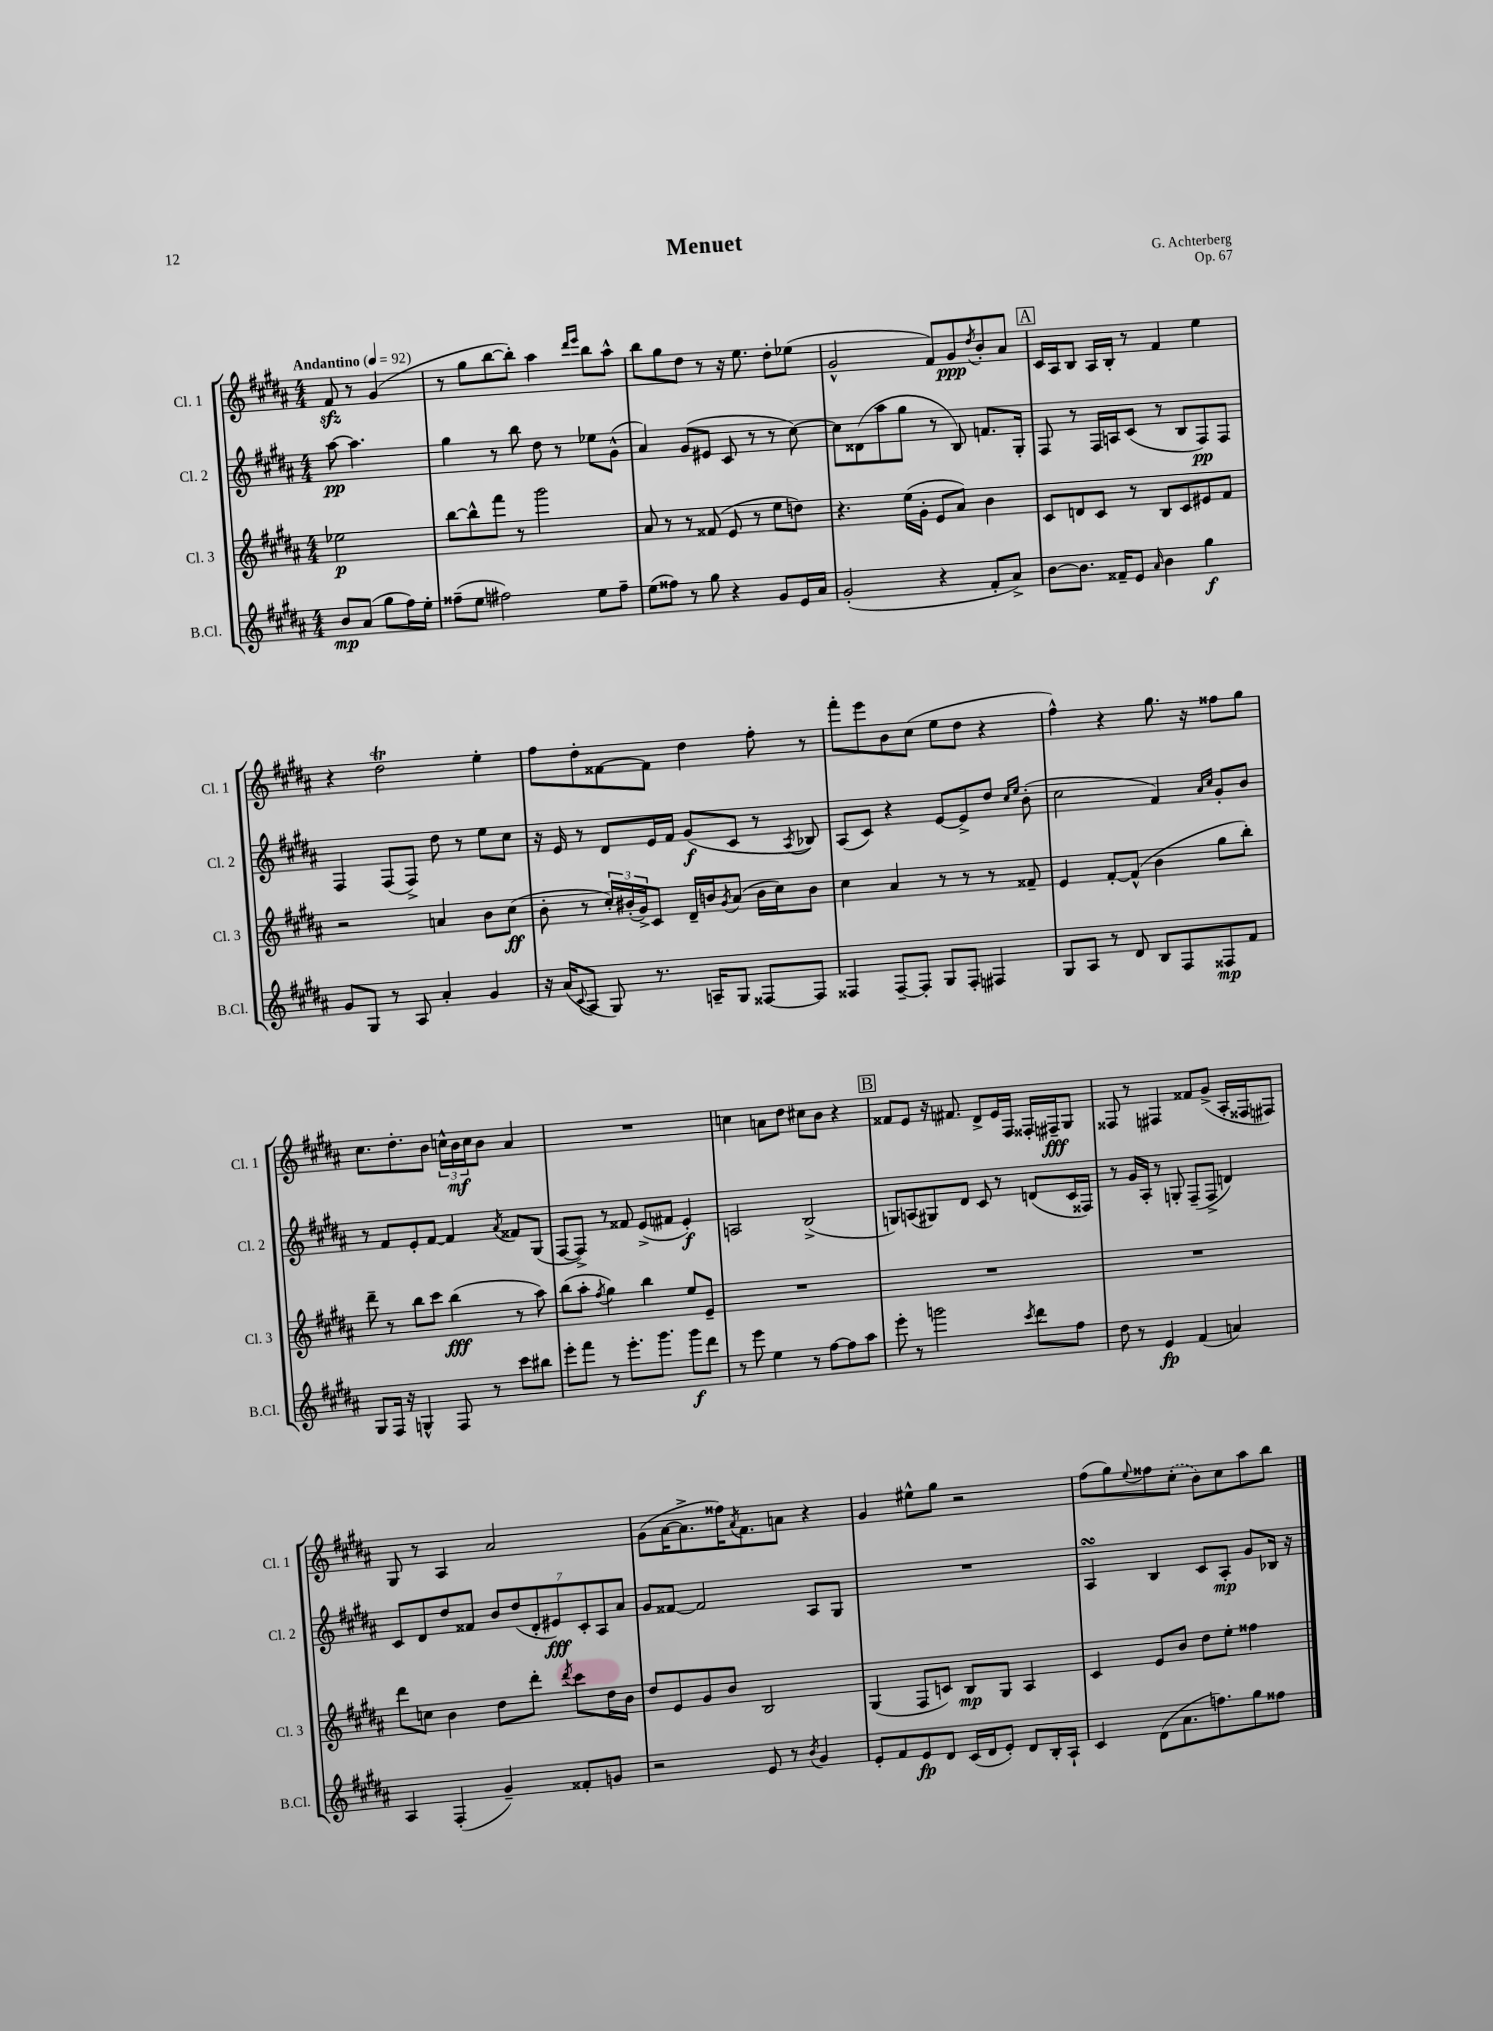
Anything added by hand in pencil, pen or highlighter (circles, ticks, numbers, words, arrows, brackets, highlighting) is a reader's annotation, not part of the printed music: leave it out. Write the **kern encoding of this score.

**kern	**dynam	**kern	**dynam	**kern	**dynam	**kern	**dynam
*part4	*part4	*part3	*part3	*part2	*part2	*part1	*part1
*staff4	*staff4	*staff3	*staff3	*staff2	*staff2	*staff1	*staff1
*I"B.Cl.	*	*I"Cl. 3	*	*I"Cl. 2	*	*I"Cl. 1	*
*I'B.Cl.	*	*I'Cl. 3	*	*I'Cl. 2	*	*I'Cl. 1	*
*clefG2	*	*clefG2	*	*clefG2	*	*clefG2	*
*k[f#c#g#d#a#]	*	*k[f#c#g#d#a#]	*	*k[f#c#g#d#a#]	*	*k[f#c#g#d#a#]	*
*M4/4	*	*M4/4	*	*M4/4	*	*M4/4	*
*MM92	*	*MM92	*	*MM92	*	*MM92	*
=	=	=	=	=	=	=	=
!	!	!	!	!	!	!LO:TX:a:B:t=Andantino	!
8b/L	mp	2ee-X\	p	[8aa#\	pp	8f#zz/	.
(8a#/J	.	.	.	4.aa#\]	.	8r	.
8gg#\L	.	.	.	.	.	(4g#/	.
16ff#\L)	.	.	.	.	.	.	.
16ee'\JJ	.	.	.	.	.	.	.
=1	=1	=1	=1	=1	=1	=1	=1
(8ff##X~\L	.	[8bb\L	.	4gg#\	.	8r	.
8ee\J	.	8bb^^\]	.	.	.	8gg#\L	.
2ff#X\)	.	8fff#\J	.	8r	.	[8bb\	.
.	.	8r	.	8bb\	.	8bb'\J])	.
.	.	2ggg#\	.	8dd#\	.	4aa#\	.
.	.	.	.	8r	.	.	.
.	.	.	.	.	.	16qqddd#/LL	.
.	.	.	.	.	.	16qqeee/JJ	.
8ee\L	.	.	.	8ee-X\L	.	8bb\L	.
8ff#~\J	.	.	.	(8g#^^\J	.	8aa#^^\J	.
=2	=2	=2	=2	=2	=2	=2	=2
(8ee\L	.	8a#/	.	4a#/)	.	8bb\L	.
8ff##X\J)	.	8r	.	.	.	8gg#\	.
8r	.	8r	.	(8g#/L	.	8dd#\J	.
8gg#\	.	(8f##X/	.	8e#X/J	.	8r	.
4r	.	8e/	.	8c#/	.	16r	.
.	.	.	.	.	.	8.ee\	.
.	.	8r	.	8r	.	.	.
8g#/L	.	8ee\L	.	8r	.	8dd#'\L	.
16e/L	.	8ddn\J)	.	[8cc#\)	.	(8ee-X\J	.
16a#/JJ	.	.	.	.	.	.	.
=3	=3	=3	=3	=3	=3	=3	=3
(2g#'/	.	4.r	.	8cc#\L]	.	2g#^^/	.
.	.	.	.	(8d##X\	.	.	.
.	.	.	.	8aa#\	.	.	.
.	.	(16ee\LL	.	8gg#\J	.	.	.
.	.	16g#'\JJ	.	.	.	.	.
4r	.	8e/L	.	8r	.	8f#/L)	.
.	.	8a#/J)	.	8B/)	.	8g#/	ppp
.	.	.	.	.	.	8qdd#/	.
8f#'/L	.	4b\	.	8.fn/L	.	8b'/	.
8a#^/J)	.	.	.	.	.	8a#/J	.
.	.	.	.	16G#'/Jk	.	.	.
!!LO:REH:place=s1:t=A
=4	=4	=4	=4	=4	=4	=4	=4
[8b\L	.	8c#/L	.	8F#/	.	16c#/LL	.
.	.	.	.	.	.	16A#/J	.
8.b\J]	.	8dn/	.	8r	.	8B/J	.
.	.	8c#/J	.	16F#/LL	.	16A#/LL	.
16f##X~/KL	.	.	.	16An/J	.	16B'/JJ	.
8e/J	.	8r	.	(8c#/J	.	8r	.
16qqa#/	.	.	.	.	.	.	.
4b\	.	8B/L	.	8r	.	4f#/	.
.	.	8c#/	.	8B/L	.	.	.
4gg#\	f	8e#X/	.	8F#/)	pp	4ee\	.
.	.	8f#/J	.	8F#/J	.	.	.
!!LO:LB:g=z
=5	=5	=5	=5	=5	=5	=5	=5
8g#/L	.	2r	.	4F#/	.	4r	.
8G#/J	.	.	.	.	.	.	.
8r	.	.	.	(8F#/L	.	2dd#t\	.
8A#/	.	.	.	8F#^/J)	.	.	.
4a#'/	.	4an/	.	8dd#\	.	.	.
.	.	.	.	8r	.	.	.
4g#/	.	8b\L	.	8ee\L	.	4ee'\	.
.	.	(8cc#\J	ff	8cc#\J	.	.	.
=6	=6	=6	=6	=6	=6	=6	=6
16r	.	8b'\	.	16r	.	8ff#\L	.
(16a#/KL	.	.	.	16e/	.	.	.
8qqc#/	.	.	.	.	.	.	.
8A#/J	.	8r	.	8r	.	8dd#'\	.
8G#/)	.	24cc#'/LL)	.	8d#/L	.	[8f##X\	.
.	.	(24b#X'/	.	.	.	.	.
.	.	24g#^/J)	.	.	.	.	.
8.r	.	8c#/J	.	16e/L	.	8f##\J]	.
.	.	.	.	16f#/JJ	.	.	.
.	.	16d#~/LL	.	(8g#/L	f	4dd#\	.
16An~/KL	.	16bn/J	.	.	.	.	.
.	.	8qg#/	.	.	.	.	.
8G#/J	.	(8a#/J	.	8c#/J	.	.	.
[8F##X/L	.	16b\LL	.	8r	.	8ff#'\	.
.	.	16cc#\J)	.	.	.	.	.
.	.	.	.	8qA#/	.	.	.
8F##/J]	.	8b\J	.	8B-X/)	.	8r	.
=7	=7	=7	=7	=7	=7	=7	=7
4F##X/	.	4cc#\	.	(8A#/L	.	8fff#'\L	.
.	.	.	.	8c#/J)	.	8eee\	.
[8F##~/L	.	4a#/	.	4r	.	8b\	.
8F##'/J]	.	.	.	.	.	(8cc#\J	.
8G#/L	.	8r	.	[8e/L	.	8ee\L	.
8F##'/J	.	8r	.	8e^/]	.	8dd#\J	.
4F#X/	.	8r	.	8dd#/J	.	4r	.
.	.	.	.	16qqcc#/LL	.	.	.
.	.	.	.	16qqee/JJ	.	.	.
.	.	8f##X~/	.	(8b'\	.	.	.
=8	=8	=8	=8	=8	=8	=8	=8
8G#/L	.	4e/	.	2cc#\	.	4ff#^^\)	.
8A#/J	.	.	.	.	.	.	.
8r	.	[8f#'/L	.	.	.	4r	.
8d#/	.	(8f#^^/J]	.	.	.	.	.
8B/L	.	4b\	.	4f#/)	.	8.gg#\	.
8F#/	.	.	.	.	.	.	.
.	.	.	.	.	.	16r	.
.	.	.	.	16qqa#/LL	.	.	.
.	.	.	.	16qqcc#/JJ	.	.	.
8F##X/	mp	8gg#\L	.	8g#'/L	.	8ff##X\L	.
8f#/J	.	8bb'\J)	.	8b/J	.	8gg#\J	.
!!LO:LB:g=z
=9	=9	=9	=9	=9	=9	=9	=9
8G#/L	.	8ddd#~\	.	8r	.	8.cc#\L	.
16F#/Jk	.	8r	.	8f#/L	.	.	.
16r	.	.	.	.	.	8.dd#'\	.
4Gn^^/	.	8bb\L	.	8e'/	.	.	.
.	.	8ccc#\J	.	[8f#/J	.	8b\J	.
8F#/	.	(4bb\	fff	4f#/]	.	24ccn^^\LL	.
.	.	.	.	.	.	24b\	mf
.	.	.	.	.	.	24cc\J	.
8r	.	.	.	.	.	8b\J	.
.	.	.	.	8qa#/	.	.	.
8ccc#\L	.	8r	.	8f##X/L	.	4a#/	.
8bb#X\J	.	8aa#\)	.	(8G#/J	.	.	.
=10	=10	=10	=10	=10	=10	=10	=10
8eee'\L	.	(8bb\L	.	[8F#/L	.	1r	.
8fff#\J	.	8aa#'\J	.	8F#^/J])	.	.	.
.	.	8qff#/	.	.	.	.	.
8r	.	4gg#\)	.	8r	.	.	.
8.eee'\L	.	.	.	8f##X/	.	.	.
.	.	4bb\	.	(8e^/L	.	.	.
8.ggg#\J	.	.	.	.	.	.	.
.	.	.	.	8f#X/J	.	.	.
8ggg#\L	f	8ee/L	.	4e'/)	f	.	.
8ddd#\J	.	8e~/J	.	.	.	.	.
=11	=11	=11	=11	=11	=11	=11	=11
8r	.	1r	.	2An/	.	4ccn\	.
8eee\	.	.	.	.	.	.	.
4ee\	.	.	.	.	.	8an\L	.
.	.	.	.	.	.	8dd#\J	.
8r	.	.	.	(2B^/	.	8cc#X\L	.
[8ff#\L	.	.	.	.	.	8b\J	.
8ff#\]	.	.	.	.	.	4r	.
8aa#\J	.	.	.	.	.	.	.
!!LO:REH:place=s1:t=B
=12	=12	=12	=12	=12	=12	=12	=12
8eee'\	.	1r	.	8Gn/L)	.	8f##X/L	.
8r	.	.	.	(8An/	.	8e/J	.
2gggn\	.	.	.	8G#X/)	.	16r	.
.	.	.	.	.	.	8.f#X/	.
.	.	.	.	8d#/J	.	.	.
.	.	.	.	8c#/	.	8d#^/L	.
.	.	.	.	8r	.	16e/L	.
.	.	.	.	.	.	16F#/JJ	.
8qccc#/	.	.	.	.	.	.	.
8ddd#\L	.	.	.	(8dn/L	.	16F##X'/LL	.
.	.	.	.	.	.	16F#X~/J	fff
8ff#\J	.	.	.	16c#/L	.	8G#/J	.
.	.	.	.	16F##X/JJ)	.	.	.
=13	=13	=13	=13	=13	=13	=13	=13
8dd#\	.	1r	.	8r	.	8F##X/	.
8r	.	.	.	16g#/LL	.	8r	.
.	.	.	.	16A#'/JJ	.	.	.
4e/	fp	.	.	8r	.	4F#X/	.
.	.	.	.	8Gn'/	.	.	.
(4f#/	.	.	.	(8F#~/L	.	8f##X/L	.
.	.	.	.	8F#^/J	.	(8g#^/J	.
4an/)	.	.	.	4dn/)	.	16A#'/LL	.
.	.	.	.	.	.	16F##X/J	.
.	.	.	.	.	.	8F#X/J)	.
!!LO:LB:g=z
=14	=14	=14	=14	=14	=14	=14	=14
4A#/	.	8ddd#\L	.	8c#/L	.	8G#/	.
.	.	8ccn\J	.	8d#/	.	8r	.
(4F#'/	.	4b\	.	8dd#/	.	4A#/	.
.	.	.	.	8f##X/J	.	.	.
4g#~/)	.	8dd#\L	.	14b/L	.	2a#/	.
.	.	.	.	(14dd#/	.	.	.
.	.	8ddd#'\J	.	.	.	.	.
.	.	.	.	14d#'/	.	.	.
.	.	.	.	14e#X/)	fff	.	.
.	.	8qddd#/	.	.	.	.	.
8f##X'/L	.	8ccc#\L	.	.	.	.	.
.	.	.	.	14c#'/	.	.	.
.	.	.	.	14A#/	.	.	.
8gn/J	.	16dd#\L	.	.	.	.	.
.	.	.	.	14a#/J	.	.	.
.	.	16b\JJ	.	.	.	.	.
=15	=15	=15	=15	=15	=15	=15	=15
2r	.	8dd#/L	.	8g#/L	.	(8g#\L	.
.	.	8e/	.	[8f##X/J	.	[16a#\K	.
.	.	.	.	.	.	8.a#^\]	.
.	.	8g#/	.	2f##/]	.	.	.
.	.	8b/J	.	.	.	16ff##X\K)	.
.	.	.	.	.	.	8qa#/	.
.	.	.	.	.	.	8.f#\	.
8e/	.	2B/	.	.	.	.	.
8r	.	.	.	.	.	8an\J	.
8qb/	.	.	.	.	.	.	.
4g#/	.	.	.	8A#/L	.	4r	.
.	.	.	.	8G#/J	.	.	.
=16	=16	=16	=16	=16	=16	=16	=16
8e'/L	.	(4G#/	.	1r	.	4g#/	.
8f#/	.	.	.	.	.	.	.
8e/	fp	8F#/L	.	.	.	8ee#X^^\L	.
8d#/J	.	8cn/J)	.	.	.	8gg#\J	.
(16c#/LL	.	8B/L	mp	.	.	2r	.
16d#/J	.	.	.	.	.	.	.
8e'/J)	.	8G#/J	.	.	.	.	.
8d#/L	.	4A#/	.	.	.	.	.
16B'/L	.	.	.	.	.	.	.
16A#`/JJ	.	.	.	.	.	.	.
=17	=17	=17	=17	=17	=17	=17	=17
4c#/	.	4c#/	.	4A#sSsS/	.	(8ff#\L	.
.	.	.	.	.	.	8gg#\)	.
.	.	.	.	.	.	8qqee/	.
(8d#\L	.	8e/L	.	4B/	.	8ff##X\	.
8.a#\	.	8b/J	.	.	.	(8cc#'\J	.
.	.	8dd#\L	.	8c#/L	.	8b\L)	.
8.ffn\)	.	.	.	.	.	.	.
.	.	8ee'\J	.	8A#'/J	mp	8cc#\	.
8gg#\	.	4ff##X\	.	8g#/L	.	8aa#\	.
8ff##X\J	.	.	.	16B-X/Jk	.	8bb\J	.
.	.	.	.	16r	.	.	.
==	==	==	==	==	==	==	==
*-	*-	*-	*-	*-	*-	*-	*-
